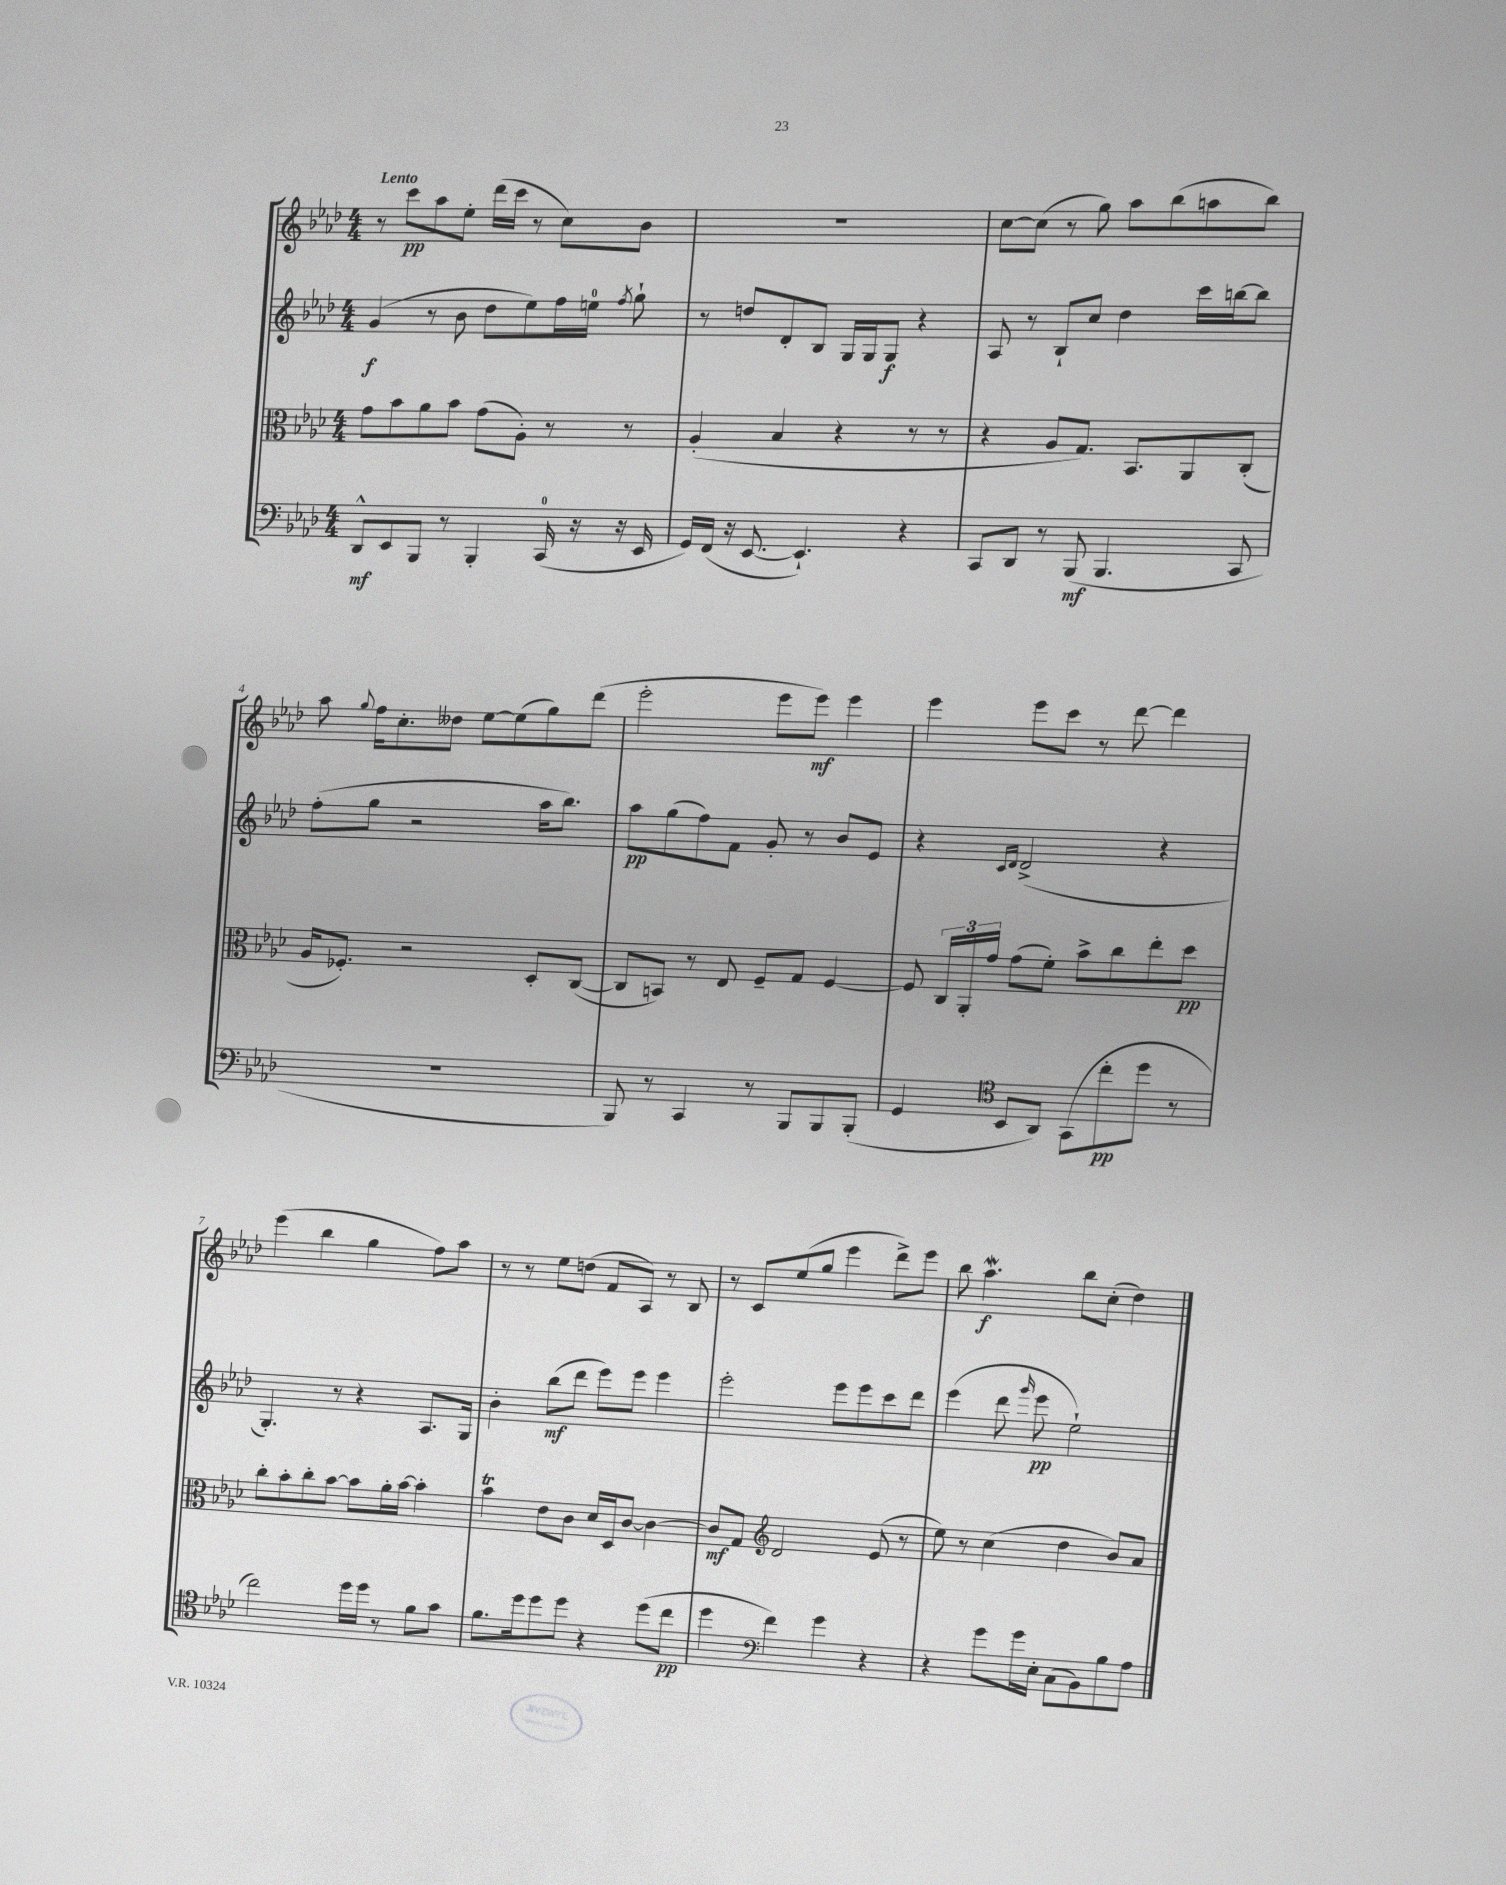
<<
\new StaffGroup <<
\new Staff = "s0" {
    \clef treble \key aes \major \numericTimeSignature \time 4/4 \tempo "Lento"
    \autoBeamOff r8 c'''8[\pp aes''8 ees''8]-. des'''16[( c'''16] r8 c''8[) bes'8] |
    R1 |
    c''8[~ c''8]( r8 g''8) aes''8[ bes''8( a''8 bes''8]) |
    aes''8 \appoggiatura { g''8 } f''16[ c''8.-. deses''8] ees''8[~ ees''8( g''8) des'''8]( |
    ees'''2-. ees'''8[ ees'''8]\mf) ees'''4 |
    ees'''4 ees'''8[ c'''8] r8 des'''8~ des'''4 |
    ees'''4( bes''4 g''4 f''8[) aes''8] |
    r8 r8 ees''8[ d''8]( f'8[ aes8]) r8 bes8 |
    r8 c'8[ ees''8( g''8] ees'''4 des'''8[->) ees'''8] |
    bes''8 aes''4.\mordent\f bes''8[ c''8]-.( des''4) \bar "|." |
}
\new Staff = "s1" {
    \clef treble \key aes \major \numericTimeSignature \time 4/4
    \autoBeamOff g'4\f( r8 bes'8 des''8[ ees''8) f''16 e''16]-0 \acciaccatura { f''8 } g''8-! |
    r8 d''8[ des'8-. bes8] g16[ g16 g8]\f r4 |
    aes8 r8 bes8[-! c''8] des''4 c'''16[ b''16~ b''8] |
    f''8[-.( g''8] r2 aes''16[ bes''8.]) |
    aes''8[\pp g''8( f''8) f'8] g'8-. r8 bes'8[ ees'8] |
    r4 \grace { c'16[ des'16] } des'2->( r4 |
    g4.-.) r8 r4 aes8.[ g16] |
    bes'4-. bes''8[\mf( des'''8] ees'''8[) ees'''8] ees'''4 |
    ees'''2-. ees'''8[ ees'''8 c'''8 des'''8] |
    ees'''4( des'''8 \grace { g'''16 } ees'''8\pp ees''2-!) \bar "|." |
}
\new Staff = "s2" {
    \clef alto \key aes \major \numericTimeSignature \time 4/4
    \autoBeamOff g'8[ bes'8 aes'8 bes'8] g'8[( aes8]-.) r8 r8 |
    aes4-.( bes4 r4 r8 r8 |
    r4 aes8[ g8.]) bes,8.[ aes,8 c8]-.( |
    aes16[ fes8.]-.) r2 des8[-. c8]~( |
    c8[ b,8]) r8 ees8 f8[-- g8] f4~ |
    f8 \tuplet 3/2 { c16[ aes,16-. g'16] } g'8[( f'8]-.) bes'8[-> c''8 ees''8-. des''8]\pp |
    c''8[-. bes'8-. c''8-. bes'8]~ bes'8[ aes'16-. bes'16]~ bes'4-. |
    bes'4\trill ees'8[ c'8] des'16[ des16 c'8]~ c'4~ |
    c'8[\mf g8] \clef treble des'2 ees'8( r8 |
    ees''8) r8 c''4( des''4 bes'8[) aes'8] \bar "|." |
}
\new Staff = "s3" {
    \clef bass \key aes \major \numericTimeSignature \time 4/4
    \autoBeamOff des,8[-^\mf ees,8 bes,,8] r8 bes,,4-. c,16-0( r16 r16 ees,16 |
    g,16[) f,16]( r16 ees,8.~ ees,4.-!) r4 |
    c,8[ des,8] r8 bes,,8\mf( bes,,4. c,8 |
    R1 |
    bes,,8) r8 c,4 r8 bes,,8[ bes,,8 bes,,8]-.( |
    g,4 \clef tenor bes,8[ aes,8]) g,8[( c''8-.\pp des''8] r8 |
    c''2) des''16[ des''16] r8 f'8[ g'8] |
    f'8.[ des''16 des''8 des''8] r4 des''8[( c''8]\pp |
    des''4 \clef bass f'4) g'4 r4 |
    r4 g'8[ g'16 ees16]-. c8[( bes,8) bes8 aes8] \bar "|." |
}
>>
>>
